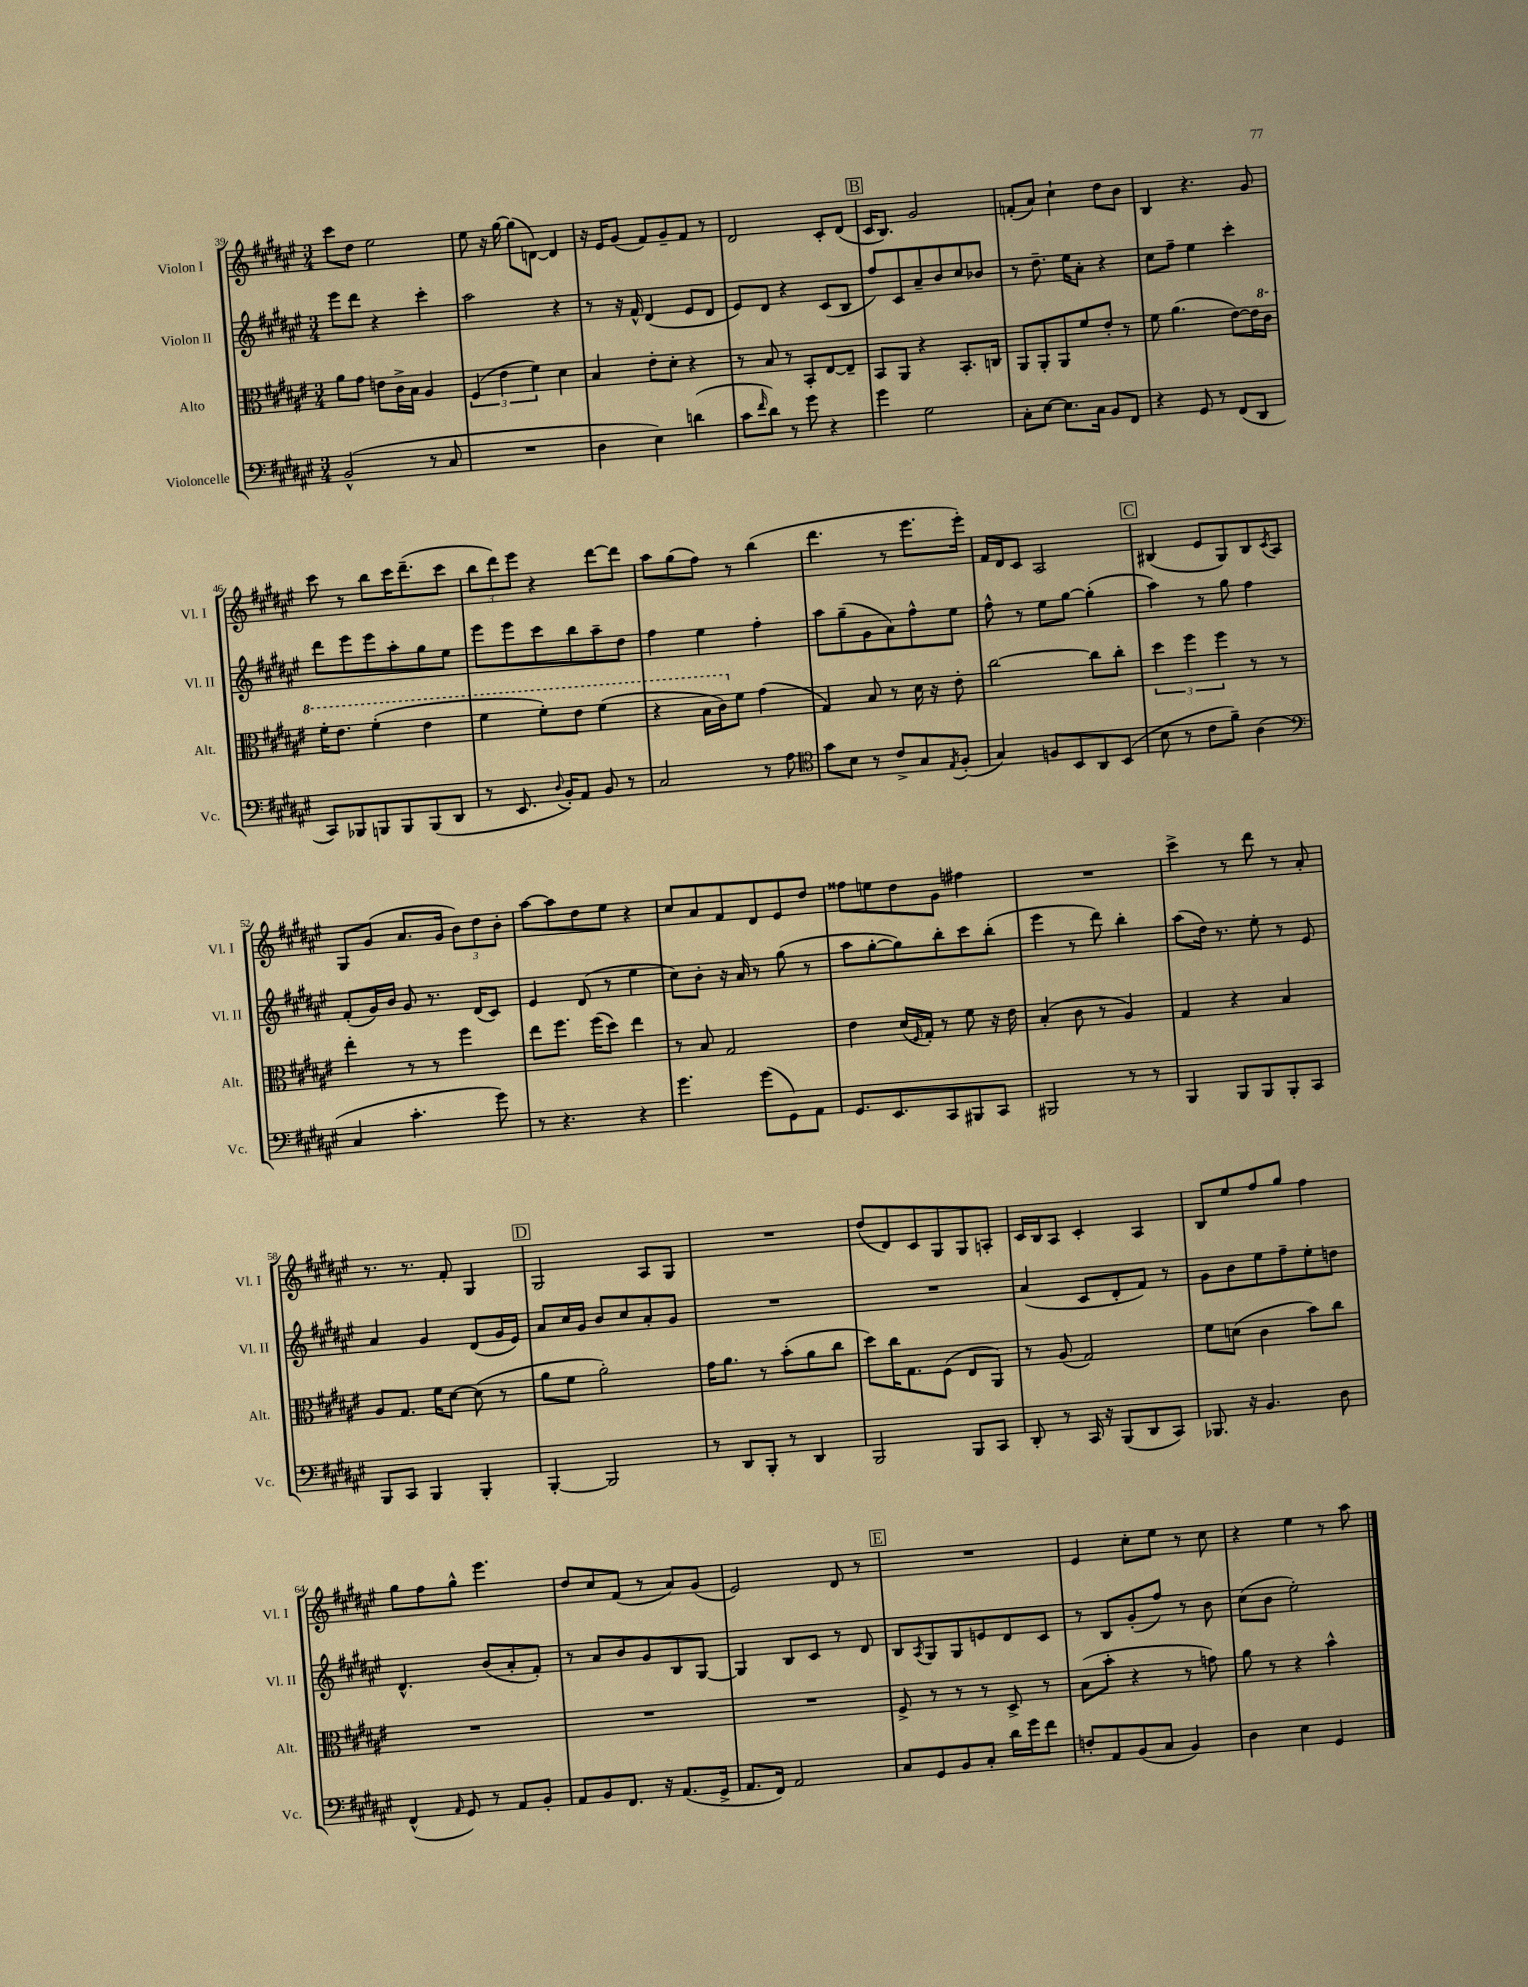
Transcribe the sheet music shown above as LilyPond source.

<<
\new StaffGroup <<
\new Staff = "s0" \with { instrumentName = "Violon I" shortInstrumentName = "Vl. I" } {
    \clef treble \key fis \major \numericTimeSignature \time 3/4
    cis'''8 dis''8 eis''2 |
    eis''8 r16 gis''16~ gis''8( d'8~) d'4 |
    r16 eis'16 gis'8( fis'8) gis'8-- fis'8 r8 |
    dis'2 cis'8-. dis'8( |
    \mark \markup { \box "B" } cis'16 b8.) gis'2 |
    f'8-.( ais'8) cis''4-! dis''8 b'8 |
    b4 r4. gis'8 |
    cis'''8 r8 b''8 cis'''16 dis'''8.--( cis'''8 |
    \tuplet 3/2 { b''8 dis'''8) eis'''8 } r4 dis'''8~ dis'''8 |
    ais''8 gis''8( fis''8) r8 b''4( |
    dis'''4. r8 eis'''8. eis'''16-.) |
    fis'16 dis'16 cis'8 ais2 |
    \mark \markup { \box "C" } bis4( eis'8 gis8) bis8 \acciaccatura { cis'8 } ais8 |
    gis8 gis'8( ais'8. gis'16 \tuplet 3/2 { b'8) dis''8 b'8-. } |
    ais''8~ ais''8 dis''8 eis''8 r4 |
    cis''8 ais'8 fis'8 dis'8 eis'8 dis''8 |
    fisis''8 e''8 dis''8 gis'8 fis''4 |
    R2. |
    cis'''4-> r8 dis'''8 r8 ais'8-. |
    r8. r8. fis'8-. gis4 |
    \mark \markup { \box "D" } gis2 ais8 gis8 |
    R2. |
    dis''8( dis'8) cis'8 gis8 gis8 a8-. |
    cis'16 b16 ais8 cis'4-. ais4 |
    b8 eis''8 fis''8 gis''8 fis''4 |
    gis''8 fis''8 gis''8-^ eis'''4. |
    dis''8 cis''8 fis'8( r8 ais'8) gis'8( |
    eis'2) dis'8 r8 |
    \mark \markup { \box "E" } R2. |
    eis'4 cis''8-. eis''8 r8 cis''8 |
    r4 eis''4 r8 ais''8 \bar "|." |
}
\new Staff = "s1" \with { instrumentName = "Violon II" shortInstrumentName = "Vl. II" } {
    \clef treble \key fis \major \numericTimeSignature \time 3/4
    eis'''8 dis'''8 r4 cis'''4-. |
    ais''2 r4 |
    r8 r16 fis'16-^ dis'4( eis'8 dis'8 |
    eis'8) dis'8 r4 cis'8( b8 |
    \mark \markup { \box "B" } fis''8) cis'8 ais'8-- b'8 cis''8 bes'8 |
    r8 dis''8.-- eis''16 ais'8-. r4 |
    cis''8 fis''8-- eis''4 cis'''4-. |
    dis'''8 eis'''8 eis'''8 ais''8-. gis''8 eis''8 |
    eis'''8 eis'''8 cis'''8 b''8 ais''8-- dis''8 |
    fis''4 eis''4 fis''4-. |
    ais''8 gis''8--( gis'8 ais'8) fis''8-^ eis''8 |
    fis''8-^ r8 eis''8 gis''8~ gis''4-.( |
    \mark \markup { \box "C" } ais''4) r8 gis''8 fis''4 |
    fis'8-.( gis'16) b'16 gis'8 r8. dis'16( cis'8) |
    eis'4 dis'8( r8 eis''4 |
    cis''8) b'8-. r16 ais'16 r8 gis''8( r8 |
    ais''8 gis''8~-. gis''8) b''8-. cis'''8 b''8-.( |
    eis'''4 r8 dis'''8) b''4-. |
    ais''8( dis''16) r8. eis''8-. r8 eis'8 |
    ais'4 gis'4 dis'8( gis'16 eis'16) |
    \mark \markup { \box "D" } ais'8 cis''16 gis'16 b'8 cis''8 ais'8-. gis'8 |
    R2. |
    R2. |
    ais'4( cis'8 dis'8-. fis'8) r8 |
    gis'8 b'8 eis''8 fis''8-- eis''8-. d''8 |
    dis'4.-^ b'8( ais'8-. fis'8-.) |
    r8 ais'8 b'8 gis'8 b8 gis8~ |
    gis4 b8 cis'8 r8 dis'8 |
    \mark \markup { \box "E" } b8 \acciaccatura { ais8 } gis8 gis8 e'8 dis'8 cis'8 |
    r8 b8 gis'8-.( fis''8) r8 b'8 |
    cis''8( b'8 eis''2-.) \bar "|." |
}
\new Staff = "s2" \with { instrumentName = "Alto" shortInstrumentName = "Alt." } {
    \clef alto \key fis \major \numericTimeSignature \time 3/4
    ais'8 gis'8 e'8 cis'16-> b16 ais4 |
    \tuplet 3/2 { fis4( eis'4 fis'4) } dis'4 |
    b4 eis'8-. dis'8-. r4 |
    r8 b8 r8 b,8-. eis8~ eis8-- |
    \mark \markup { \box "B" } b,8 ais,8 r4 b,8.-. c16 |
    ais,8 ais,8-. ais,8 fis'8 eis'8-. r8 |
    fis'8 ais'4.( eis'8~) eis'16 \ottava #1 cis''16 |
    fis''16-. eis''8. fis''4-.( eis''4 |
    fis''4 fis''8-.) eis''8 fis''4( |
    r4 b'16 cis''16) \ottava #0 fis'8 gis'4( |
    gis4) b8 r8 dis'16 r16 eis'8-. |
    cis''2~ cis''8 cis''8-. |
    \mark \markup { \box "C" } \tuplet 3/2 { dis''4 fis''4 fis''4 } r8 r8 |
    eis''4-. r8 r8 fis''4 |
    eis''8 fis''8. fis''16( dis''8) eis''4 |
    r8 b8 gis2 |
    eis'4 dis'16( \grace { fis16 } gis16-.) r8 fis'8 r16 eis'16 |
    b4-.( cis'8 r8 ais4) |
    gis4 r4 b4 |
    ais8 gis8. fis'16 dis'8~ dis'8( r8 |
    \mark \markup { \box "D" } ais'8 fis'8 ais'2-.) |
    gis'16 ais'8. r8 b'8-.( ais'8 cis''8 |
    dis''8) cis''16 gis8. fis8( eis8 ais,8) |
    r8 ais8( gis2) |
    fis'8 d'8( cis'4 b'8) cis''8 |
    R2. |
    R2. |
    R2. |
    \mark \markup { \box "E" } fis8-> r8 r8 r8 dis8-> r8 |
    b8( b'8-. r4 r8 g'8) |
    ais'8 r8 r4 b'4-^ \bar "|." |
}
\new Staff = "s3" \with { instrumentName = "Violoncelle" shortInstrumentName = "Vc." } {
    \clef bass \key fis \major \numericTimeSignature \time 3/4
    b,2-^( r8 cis8 |
    R2. |
    dis4 eis4) d'4( |
    cis'8 \grace { fis'16 } dis'8) r8 gis'8 r4 |
    \mark \markup { \box "B" } gis'4 gis2 |
    cis8-. eis8~ eis8. cis16 b,8 fis,8 |
    r4 gis,8 r8 fis,8( dis,8 |
    cis,8) bes,,8 b,,8 b,,8 b,,8( dis,8 |
    r8 eis,8. \appoggiatura { dis8 } b,16-.) ais,8 b,8 r8 |
    cis2 r8 ais8 |
    \clef tenor gis'8 b8 r8 cis'8-> gis8 \acciaccatura { eis8 } fis8-.( |
    gis4) f8 b,8 ais,8 b,8( |
    \mark \markup { \box "C" } b8 r8 cis'8 fis'8--) ais4( |
    \clef bass cis4 cis'4.-. gis'8) |
    r8 r4. r4 |
    gis'4. gis'8( gis,8) ais,8 |
    gis,8. eis,8. cis,8 bis,,8 cis,8 |
    bis,,2 r8 r8 |
    b,,4 b,,8 b,,8 b,,8-. cis,8 |
    b,,8 cis,8 b,,4 b,,4-. |
    \mark \markup { \box "D" } b,,4~-. b,,2 |
    r8 dis,8 b,,8-. r8 dis,4 |
    b,,2 b,,8 cis,8 |
    dis,8-. r8 cis,16 r16 b,,8( dis,8 cis,8) |
    bes,,8. r16 b,4. dis8 |
    fis,4-^( \grace { ais,16 } gis,8) r8 ais,8 b,8-. |
    ais,8 b,8 fis,8. r16 ais,8.( gis,16-> |
    ais,8. fis,16) ais,2 |
    \mark \markup { \box "E" } cis8 gis,8 b,8 cis8-. dis'16 gis'16 fis'8 |
    f8-. ais,8 b,8( cis8 b,4) |
    dis4 eis4 gis,4 \bar "|." |
}
>>
>>
\layout { \context { \Score currentBarNumber = #39 } }
